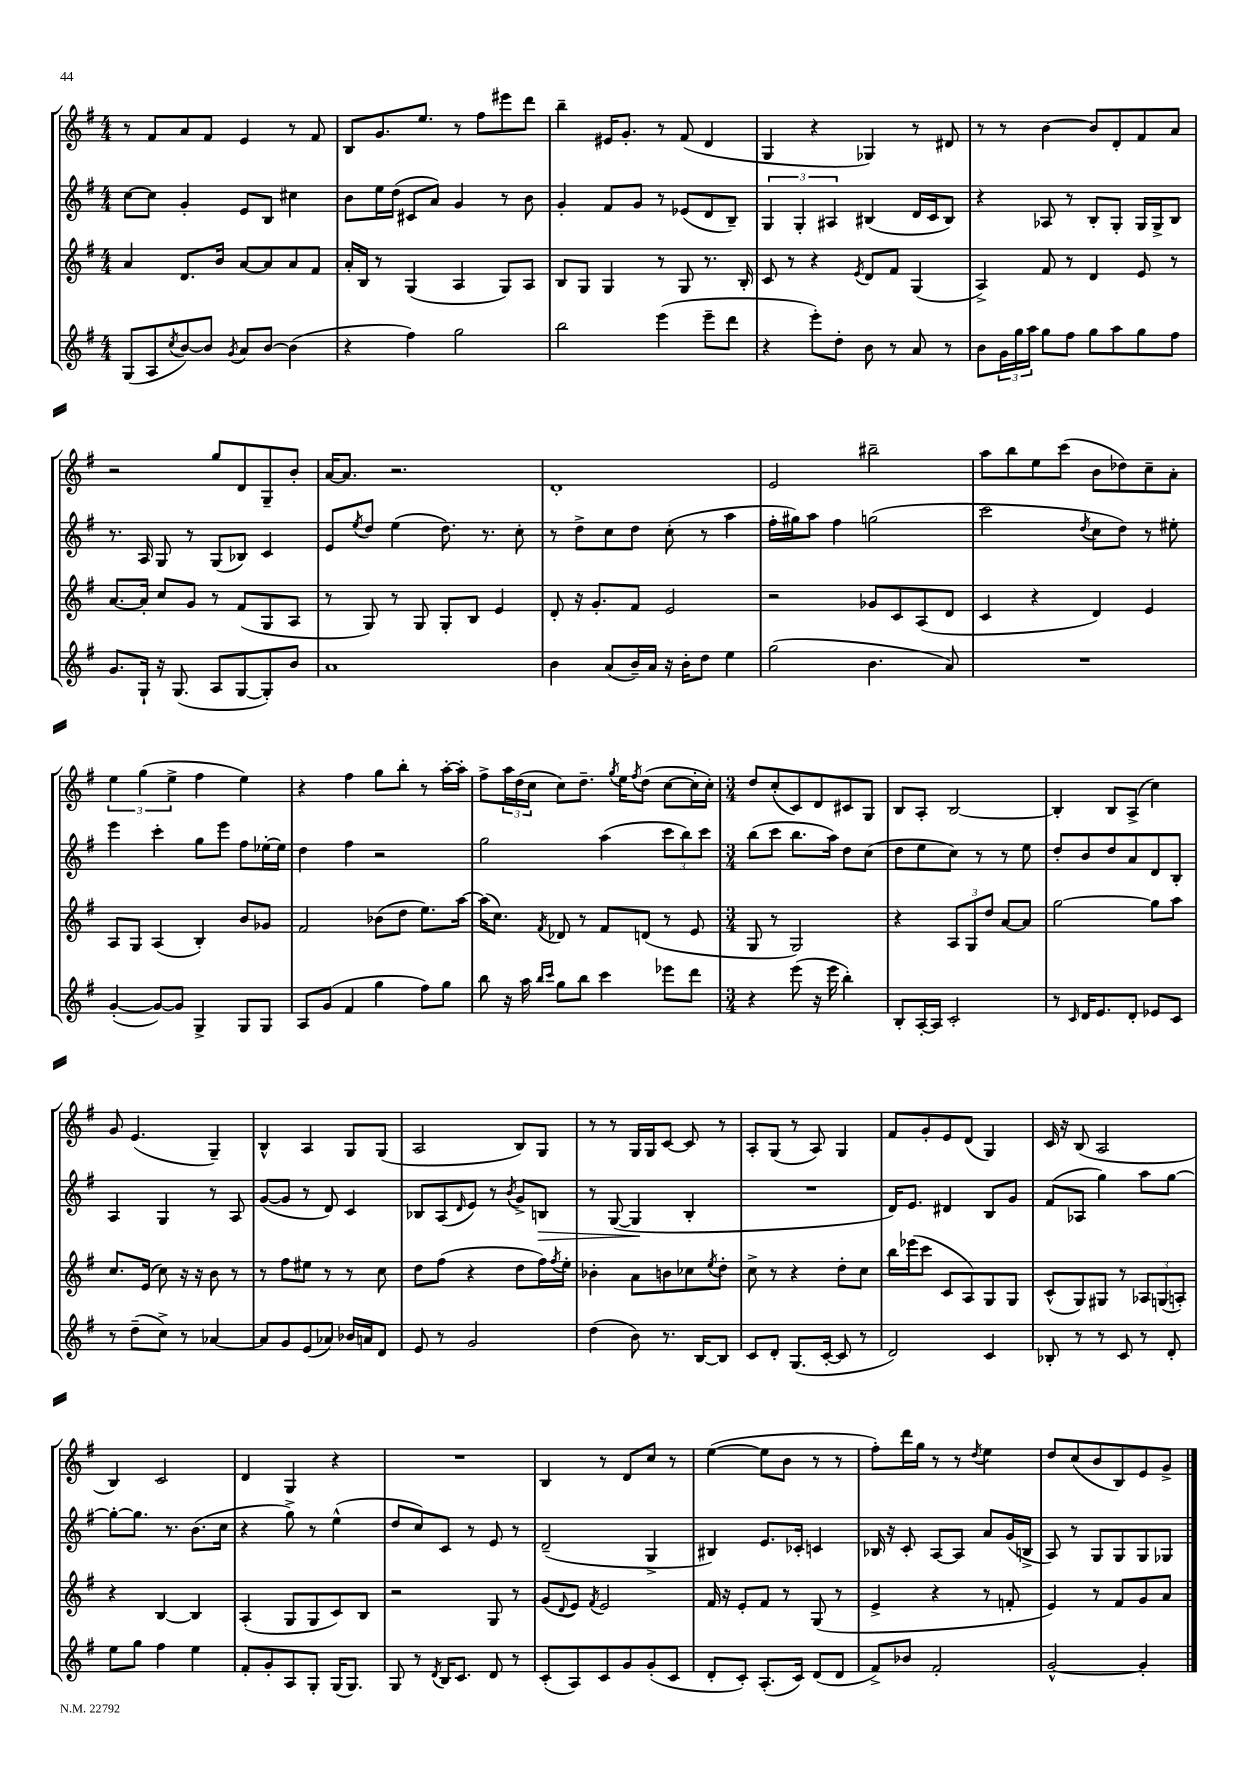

**kern	**kern	**kern	**kern
*staff4	*staff3	*staff2	*staff1
*clefG2	*clefG2	*clefG2	*clefG2
*k[f#]	*k[f#]	*k[f#]	*k[f#]
*M4/4	*M4/4	*M4/4	*M4/4
(8G/L	4a/	[8cc\L	8r
8A/	.	8cc\]J	8f#/L
8qcc/	.	.	.
[8b/)	8.d/L	4g'/	8a/
8b/]J	.	.	8f#/J
.	16b/Jk	.	.
8qg/	.	.	.
8a/L	[8a/L	8e/L	4e/
[8b/J	8a/]	8B/J	.
(4b\]	8a/	4cc#\	8r
.	8f#/J	.	8f#/
=	=	=	=
4r	16a'/LL	8b\L	8B/L
.	16B/JJ	.	.
.	8r	16ee\L	8.g/
.	.	(16dd\JJ	.
4ff#\)	(4G/	8c#/L	.
.	.	.	8.ee/J
.	.	8a/J)	.
2gg\	4A/	4g/	8r
.	.	.	8ff#\L
.	8G/L)	8r	8eee#\
.	8A/J	8b\	8ddd\J
=	=	=	=
2bb\	8B/L	4g'/	4bb~\
.	8G/J	.	.
.	4G/	8f#/L	16e#/LK
.	.	.	8.g'/J
.	.	8g/J	.
(4eee\	8r	8r	8r
.	8G/	(8e-/L	(8f#/
8eee~\L	8.r	8d/	4d/
8ddd\J	.	8B~/J)	.
.	16B'/	.	.
=	=	=	=
4r	8c/	6G/	4G/
.	8r	.	.
.	.	6G'/	.
8eee'\L)	4r	.	4r
.	.	6A#/	.
8dd'\J	.	.	.
.	8qe/	.	.
8b\	8d/L	(4B#/	4G-/)
8r	8f#/J	.	.
8a/	(4G/	16d/LL	8r
.	.	16c/J	.
8r	.	8B#/J)	8d#/
=	=	=	=
8b\L	4A^/)	4r	8r
24g\L	.	.	8r
24gg\	.	.	.
24aa\JJ	.	.	.
8gg\L	8f#/	8A-/	[4b\
8ff#\J	8r	8r	.
8gg\L	4d/	8B'/L	8b/]L
8aa\	.	8G'/J	8d'/
8gg\	8e/	16G/LL	8f#/
.	.	16G^/J	.
8ff#\J	8r	8B/J	8a/J
=	=	=	=
8.g/L	[8.a/L	8.r	2r
16G`/Jk	16a'/]Jk	16A/	.
16r	8cc/L	8G/	.
(8.G/	.	.	.
.	8g/J	8r	.
8A/L	8r	(8G/L	8gg/L
[8G/	(8f#/L	8B-/J)	8d/
8G'/])	8G/	4c/	8G~/
8b/J	8A/J	.	8b'/J
=	=	=	=
1a	8r	8e/L	[16a/LK
.	.	.	8.a/]J
.	.	8qee/	.
.	8G/)	8dd/J	.
.	8r	(4ee\	2.r
.	8G/	.	.
.	8G'/L	8.dd\)	.
.	8B/J	.	.
.	.	8.r	.
.	4e/	.	.
.	.	8cc'\	.
=	=	=	=
4b\	8d'/	8r	1d'
.	16r	8dd^\L	.
.	8.g'/L	.	.
(8a/L	.	8cc\	.
16b~/L)	8f#/J	8dd\J	.
16a/JJ	.	.	.
16r	2e/	(8cc'\	.
16b'\LK	.	.	.
8dd\J	.	8r	.
4ee\	.	4aa\	.
=	=	=	=
(2gg\	2r	16ff#'\LL	2e/
.	.	16gg#\J)	.
.	.	8aa\J	.
.	.	4ff#\	.
4.b\	8g-/L	(2gg\	2bb#~\
.	8c/	.	.
.	(8A/	.	.
8a/)	8d/J	.	.
=	=	=	=
1r	4c/	2ccc\	8aa\L
.	.	.	8bb\
.	4r	.	8ee\
.	.	.	(8ccc\J
.	.	8qdd/	.
.	4d/)	8cc\L	8b\L
.	.	8dd\J)	8dd-\)
.	4e/	8r	8cc~\
.	.	8ee#'\	8a'\J
=	=	=	=
([4g'/	8A/L	4eee\	6ee\
.	8G/J	.	.
.	.	.	(6gg\
8g/_L)	(4A/	4ccc'\	.
.	.	.	6ee^\
8g/]J	.	.	.
4G^/	4B'/)	8gg\L	4ff#\
.	.	8eee\J	.
8G/L	8b/L	8ff#\L	4ee\)
8G/J	8g-/J	[16ee-'\L	.
.	.	16ee-\]JJ	.
=	=	=	=
8A/L	2f#/	4dd\	4r
(8g/J	.	.	.
4f#/	.	4ff#\	4ff#\
4gg\	(8b-\L	2r	8gg\L
.	8dd\J	.	8bb'\J
8ff#\L)	8.ee\L)	.	8r
8gg\J	.	.	[16aa'\LL
.	[16aa\Jk	.	16aa'\]JJ
=	=	=	=
8bb\	(16aa\]LK	2gg\	8ff#^\L
.	8.cc\J)	.	.
16r	.	.	24aa\L
.	.	.	(24dd\
16aa\	.	.	.
.	.	.	24cc\JJ
16qqbb/LL	.	.	.
16qqccc/JJ	8qf#/	.	.
8gg\L	8d-/	.	8cc\L)
8bb\J	8r	.	8.dd~\J
4ccc\	8f#/L	(4aa\	.
.	.	.	8qgg/
.	.	.	16ee\LK
.	.	.	8qff#/
.	(8d/J	.	(8dd\J
8eee-\L	8r	12ccc\L	[8cc\L
.	.	12bb\)	.
8ddd\J	8e/	.	16cc'\]L
.	.	12ccc\J	.
.	.	.	16cc'\JJ)
=	=	=	=
*M3/4	*M3/4	*M3/4	*M3/4
4r	8G/	(8bb\L	8dd/L
.	8r	8ccc\J	(8cc'/
(8eee\	2G/)	8.bb\L	8c/)
16r	.	.	8d/
16eee\	.	16aa\Jk)	.
4bb'\)	.	8dd\L	8c#/
.	.	(8cc\J	8G/J
=	=	=	=
8B'/L	4r	8dd\L	8B/L
[16A'/L	.	8ee\	8A'/J
16A/]JJ	.	.	.
2c'/	12A/L	8cc\J)	[2B/
.	12G/	.	.
.	.	8r	.
.	12dd/J	.	.
.	[8a/L	8r	.
.	8a/]J	8ee\	.
=	=	=	=
8r	[2gg\	8dd'/L	4B'/]
16qqc/	.	.	.
16d/LK	.	8b/	.
8.e/	.	.	.
.	.	8dd/	8B/L
8d'/J	.	8a/	(8A^/J
8e-/L	8gg\]L	8d/	4cc\)
8c/J	8aa\J	8B'/J	.
=	=	=	=
8r	8.cc/L	4A/	8g/
(8dd~\L	.	.	(4.e/
.	(16e/Jk	.	.
8cc^\J)	8cc\)	4G/	.
8r	16r	.	.
.	16r	.	.
[4a-/	8b\	8r	4G~/)
.	8r	8A/	.
=	=	=	=
8a-/]L	8r	([8g/L	4B^^/
8g/	8ff#\L	8g/]J	.
(8e/	8ee#\J	8r	4A/
8a-/J)	8r	8d/)	.
16b-/LL	8r	4c/	8G/L
16a/J	.	.	.
8d/J	8cc\	.	(8G/J
=	=	=	=
8e/	8dd\L	8B-/L	2A/
8r	(8ff#\J	(8A/	.
.	.	16qqd/	.
2g/	4r	8e/J)	.
.	.	8r	.
.	.	8qb/	.
.	8dd\L	8g^/L	8B/L)
.	16ff#\L)	8B/J	8G/J
.	8qff#/	.	.
.	16ee'\JJ	.	.
=	=	=	=
(4dd\	4b-'\	8r	8r
.	.	([8G/	8r
8b\)	8a\L	4G/]	16G/LL
.	.	.	16G/J
8.r	8b\	.	[8c/J
.	8cc-\	4B'/	8c/]
[16B/LK	.	.	.
.	8qee/	.	.
8B/]J	8dd'\J	.	8r
=	=	=	=
8c/L	8cc^\	2.r	8A'/L
8d'/J	8r	.	(8G/J
(8.G/L	4r	.	8r
.	.	.	8A/)
[16c'/Jk	.	.	.
8c/]	8dd'\L	.	4G/
8r	8cc\J	.	.
=	=	=	=
2d/)	16bb\LL	16d/LK)	8f#/L
.	(16eee-\J	8.e/J	.
.	8ccc\J	.	8g'/
.	8c/L	4d#/	8e/
.	8A/)	.	(8d/J
4c/	8G/	8B/L	4G/)
.	8G/J	8g/J	.
=	=	=	=
8B-'/	(8c^^/L	(8f#/L	16c/
.	.	.	16r
8r	8G/)	8A-/J	(8B/
8r	8G#/J	4gg\)	2A/
8c/	8r	.	.
8r	12A-/L	8aa\L	.
.	(12G/	.	.
8d'/	.	[8gg\J	.
.	12A'/J)	.	.
=	=	=	=
8ee\L	4r	8gg'\_L	4B/)
8gg\J	.	8.gg\]J	.
4ff#\	[4B/	.	2c/
.	.	8.r	.
4ee\	4B/]	(8.b\L	.
.	.	16cc\Jk	.
=	=	=	=
8f#'/L	(4A'/	4r	4d/
8g'/	.	.	.
8A/	8G/L	8gg^\)	4G/
8G'/J	8G/	8r	.
(16G/LK	8c/)	(4ee^^\	4r
8.G/J)	.	.	.
.	8B/J	.	.
=	=	=	=
8G/	2r	8dd/L	2.r
8r	.	8cc/)	.
8qd/	.	.	.
16B/LK	.	8c/J	.
8.c/J	.	.	.
.	.	8r	.
8d/	8G/	8e/	.
8r	8r	8r	.
=	=	=	=
(8c'/L	(8g/L	(2d~/	4B/
.	8qqd/	.	.
8A/)	8e/J)	.	.
.	8qf#/	.	.
8c/	2e/	.	8r
8g/	.	.	8d/L
(8g'/	.	4G^/	8cc/J
8c/J	.	.	8r
=	=	=	=
8d'/L	16f#/	4B#/)	([4ee\
.	16r	.	.
8c'/J)	8e'/L	.	.
(8.A'/L	8f#/J	8.e/L	8ee\]L
.	8r	.	8b\J
16c/Jk)	.	16c-'/Jk	.
(8d/L	(8G/	4c/	8r
8d/J	8r	.	8r
=	=	=	=
8f#^/L)	4e^/	16B-/	8ff#'\L)
.	.	16r	.
8b-/J	.	8c'/	16ddd\L
.	.	.	16gg\JJ
2f#'/	4r	[8A/L	8r
.	.	8A/]J	8r
.	.	.	8qdd/
.	8r	8a/L	4ee\
.	8f'/	(16g/L	.
.	.	16B^/JJ	.
=	=	=	=
[2g^^/	4e/)	8A/)	8dd/L
.	.	8r	(8cc/
.	8r	8G/L	8b/
.	8f#/L	8G/	8B/)
4g'/]	8g/	8G/	8e/
.	8a/J	8G-/J	8g^/J
==	==	==	==
*-	*-	*-	*-
